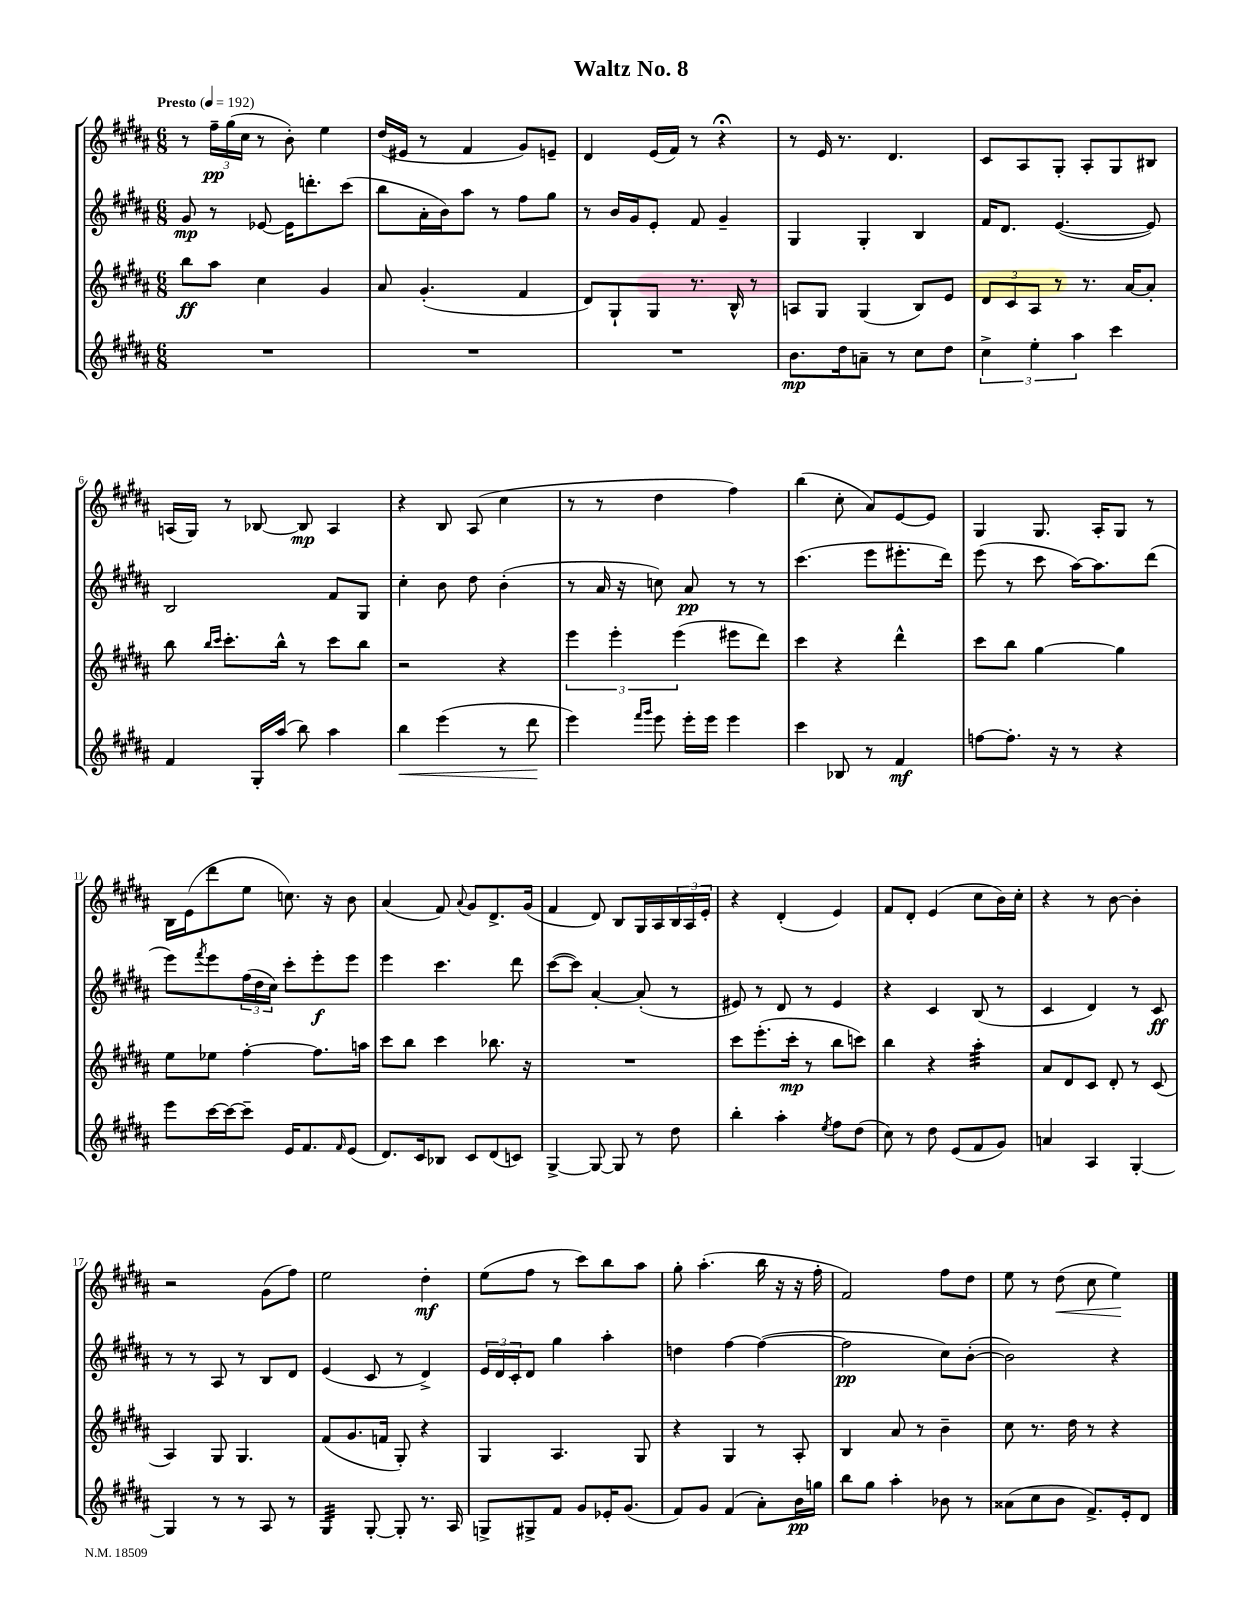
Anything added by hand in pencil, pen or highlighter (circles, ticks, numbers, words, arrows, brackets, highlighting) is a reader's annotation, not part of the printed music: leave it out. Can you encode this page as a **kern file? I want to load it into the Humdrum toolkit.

**kern	**kern	**kern	**kern
*staff4	*staff3	*staff2	*staff1
*clefG2	*clefG2	*clefG2	*clefG2
*k[f#c#g#d#a#]	*k[f#c#g#d#a#]	*k[f#c#g#d#a#]	*k[f#c#g#d#a#]
*M6/8	*M6/8	*M6/8	*M6/8
*MM192	*MM192	*MM192	*MM192
2.r	8bb	8g#	8r
.	8aa#	8r	24ff#~
.	.	.	(24gg#
.	.	.	24cc#
.	4cc#	[8e-	8r
.	.	16e-]	8b')
.	.	8.ddd'	.
.	4g#	.	4ee
.	.	(8ccc#	.
=	=	=	=
2.r	8a#	8bb	(16dd#
.	.	.	16e#
.	(4.g#'	16a#'	8r
.	.	16b)	.
.	.	8aa#	4f#
.	.	8r	.
.	4f#	8ff#	8g#)
.	.	8gg#	8e~
=	=	=	=
2.r	8d#)	8r	4d#
.	8G#`	16b	.
.	.	16g#	.
.	8G#	8e'	(16e
.	.	.	16f#)
.	8.r	8f#	8r
.	.	4g#~	4r;
.	16B^^	.	.
.	8r	.	.
=	=	=	=
8.b	8A	4G#	8r
.	8G#	.	16e
16dd#	.	.	8.r
8a~	(4G#	4G#'	.
8r	.	.	4.d#
8cc#	8B)	4B	.
8dd#	8e	.	.
=	=	=	=
6cc#^	12d#	16f#	8c#
.	.	8.d#	.
.	12c#	.	.
.	.	.	8A#
6ee'	12A#	.	.
.	8r	([4.e	8G#'
6aa#	.	.	.
.	8.r	.	8A#'
4ccc#	.	.	8G#
.	[16a#	.	.
.	8a#']	8e])	8B#
=	=	=	=
4f#	8bb	2B	(16A
.	.	.	16G#)
.	16qqbb	.	.
.	16qqccc#	.	.
.	8.ccc#'	.	8r
16G#'	.	.	[8B-
(16aa#	16bb^^	.	.
8bb)	8r	.	8B-]
4aa#	8ccc#	8f#	4A
.	8bb	8G#	.
=	=	=	=
4bb	2r	4cc#'	4r
(4eee	.	8b	8B
.	.	8dd#	(8A#
8r	4r	(4b'	4cc#
8ddd#	.	.	.
=	=	=	=
4eee)	6eee	8r	8r
.	.	16a#	8r
.	6eee'	.	.
.	.	16r	.
16qqfff#	.	.	.
16qqggg#	.	.	.
8eee	.	8cc)	4dd#
.	(6eee	.	.
16eee'	.	8a#	.
16eee	.	.	.
4eee	8eee#	8r	4ff#)
.	8ddd#)	8r	.
=	=	=	=
4ccc#	4ccc#	(4.ccc#	(4bb
8B-	4r	.	8cc#'
8r	.	8eee	8a#)
4f#	4ddd#^^	8.eee#'	[8e
.	.	.	8e]
.	.	16ddd#)	.
=	=	=	=
[8ff	8ccc#	(8eee	4G#
8.ff']	8bb	8r	.
.	[4gg#	8ccc#	8.G#
16r	.	.	.
8r	.	[16aa#)	.
.	.	8.aa#]	16A#'
4r	4gg#]	.	8G#
.	.	(8ddd#	8r
=	=	=	=
8eee	8ee	8eee)	16B
.	.	.	(16e
.	.	8qfff#	.
[16ccc#	8ee-	8eee	8ddd#
16ccc#_	.	.	.
8ccc#~]	[4ff#'	(24ff#	8ee
.	.	24dd#	.
.	.	24cc#)	.
16e	.	8ccc#'	8.cc)
8.f#	.	.	.
.	8.ff#]	8eee'	.
.	.	.	16r
16qqf#	.	.	.
(8e	.	8eee	8b
.	16aa	.	.
=	=	=	=
8.d#)	8ccc#	4eee	(4a#
.	8bb	.	.
16c#	.	.	.
8B-	4ccc#	4.ccc#	8f#)
.	.	.	8qqa#
8c#	.	.	8g#
(8d#	8.bb-	.	8.d#^
8c)	.	8ddd#	.
.	16r	.	(16g#
=	=	=	=
[4G#^	2.r	([8ccc#	4f#
.	.	8ccc#])	.
8G#_	.	[4a#'	8d#)
8G#]	.	.	8B
8r	.	(8a#']	16G#
.	.	.	16A#
8dd#	.	8r	24B
.	.	.	24A#
.	.	.	24e'
=	=	=	=
4bb'	8ccc#	8e#)	4r
.	(8.eee'	8r	.
4aa#'	.	8d#	(4d#'
.	16ccc#'	.	.
.	8r	8r	.
8qee	.	.	.
8ff#	8bb	4e#	4e)
(8dd#	8ccc)	.	.
=	=	=	=
8cc#)	4bb	4r	8f#
8r	.	.	8d#'
8dd#	4r	4c#	(4e
(8e	.	.	.
8f#	4aa#'	(8B	8cc#
8g#)	.	8r	16b)
.	.	.	16cc#'
=	=	=	=
4a	8a#	4c#	4r
.	8d#	.	.
4A#	8c#	4d#)	8r
.	8d#'	.	[8b
[4G#'	8r	8r	4b']
.	(8c#	8c#	.
=	=	=	=
4G#]	4A#)	8r	2r
.	.	8r	.
8r	8G#	8A#	.
8r	4.G#	8r	.
8A#	.	8B	(8g#
8r	.	8d#	8ff#)
=	=	=	=
4G#	(8f#	(4e	2ee
.	8.g#	.	.
[8G#'	.	8c#	.
.	16f	.	.
8G#']	8G#')	8r	.
8.r	4r	4d#^)	4dd#'
16A#	.	.	.
=	=	=	=
8G^	4G#	24e	(8ee
.	.	24d#	.
.	.	24c#'	.
8G#^	.	8d#	8ff#
8f#	4.A#	4gg#	8r
8g#	.	.	8ccc#)
16e-'	.	4aa#'	8bb
(8.g#	.	.	.
.	8G#	.	8aa#
=	=	=	=
8f#)	4r	4dd	8gg#'
8g#	.	.	(4.aa#'
(4f#	4G#	[4ff#	.
8a#')	8r	(4ff#_	16bb
.	.	.	16r
16b	8A#'	.	16r
16gg	.	.	16ff#'
=	=	=	=
8bb	4B	2ff#]	2f#)
8gg#	.	.	.
4aa#'	8a#	.	.
.	8r	.	.
8b-	4b~	8cc#)	8ff#
8r	.	([8b'	8dd#
=	=	=	=
(8a##	8cc#	2b])	8ee
8cc#	8.r	.	8r
8b	.	.	(8dd#
.	16dd#	.	.
8.f#^)	8r	.	8cc#
.	4r	4r	4ee)
16e'	.	.	.
8d#	.	.	.
==	==	==	==
*-	*-	*-	*-
